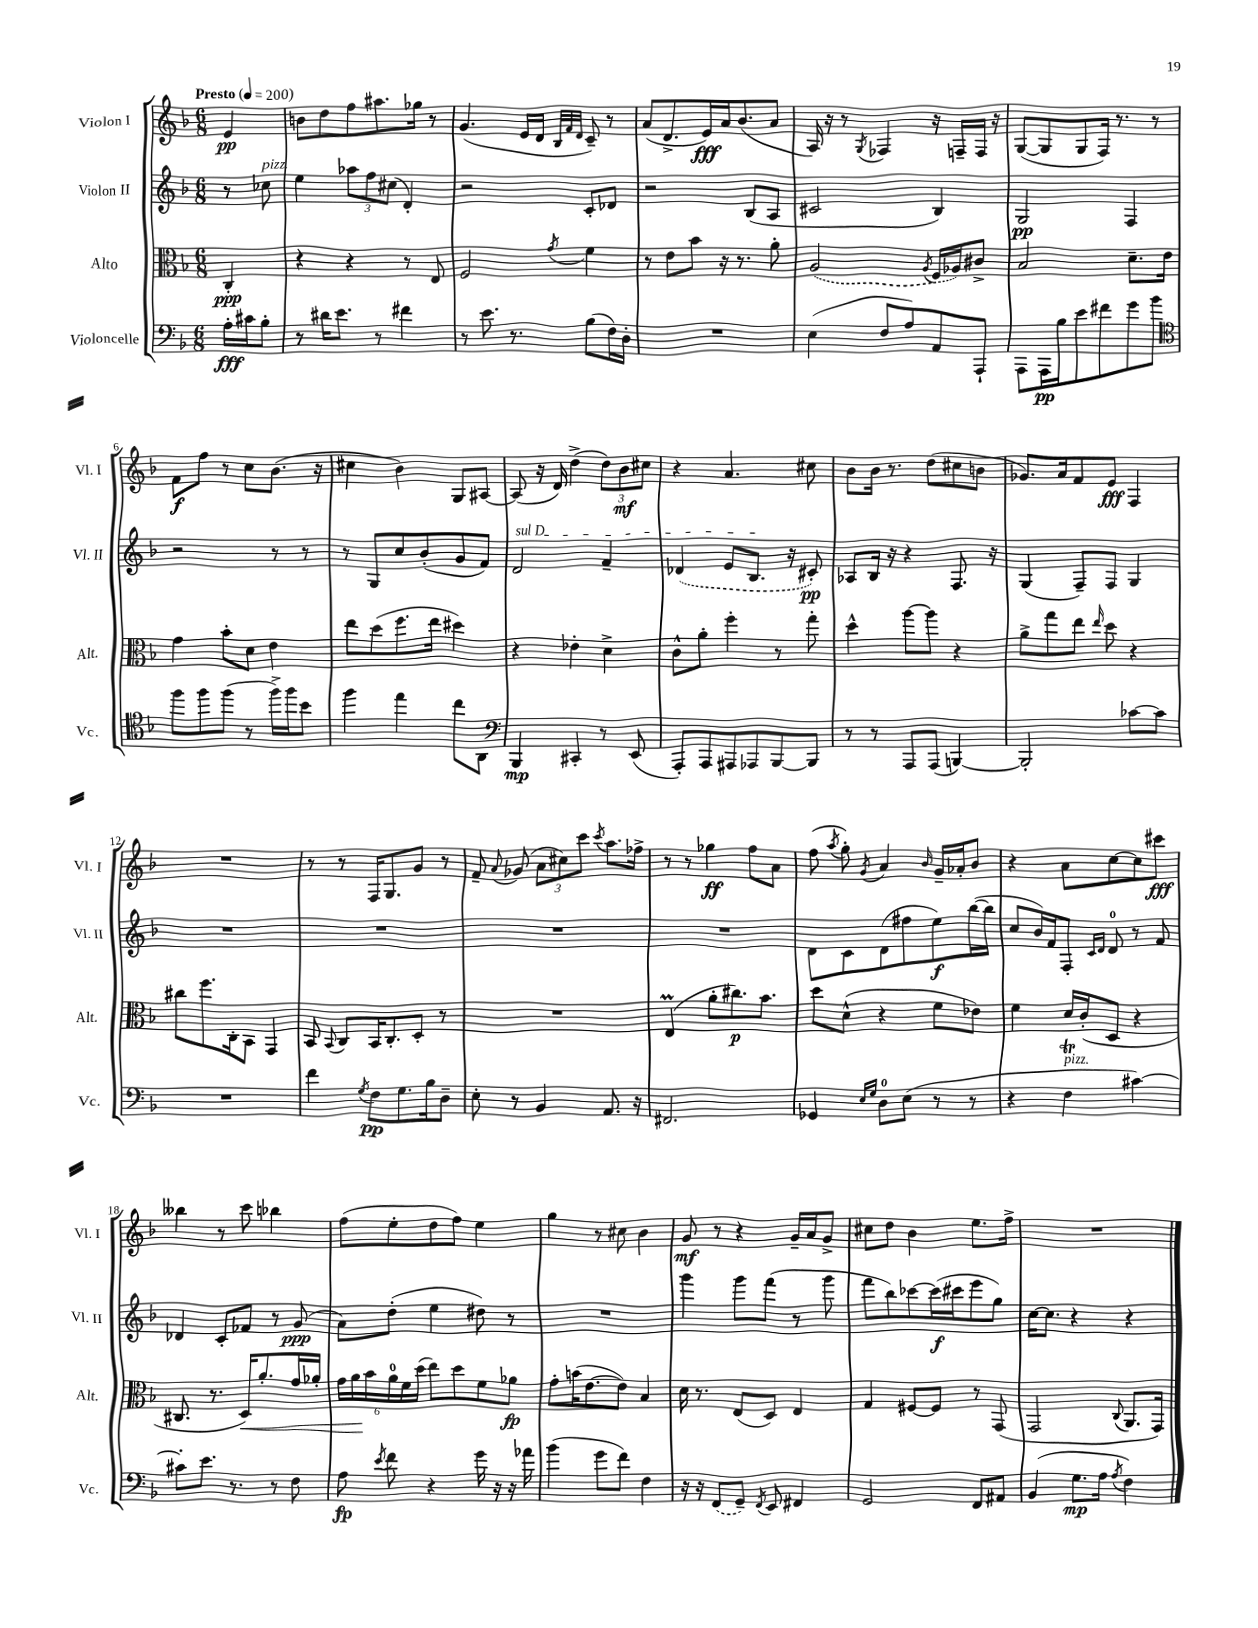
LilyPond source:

<<
\new StaffGroup <<
\new Staff = "s0" \with { instrumentName = "Violon I" shortInstrumentName = "Vl. I" } {
    \clef treble \key f \major \numericTimeSignature \time 6/8 \partial 4 \tempo "Presto" 4 = 200
    \autoBeamOff e'4\pp |
    b'8[ d''8 f''8 ais''8. ges''16] r8 |
    g'4.( e'16[ d'16] \grace { bes32[ f'32 d'32] } c'8--) r8 |
    a'8[( d'8.-> e'16\fff) a'16 bes'8.( a'8] |
    a16) r16 r8 \acciaccatura { g8 } fes4 r16 f16[-- f16] r16 |
    g8[~( g8 g8 f16]) r8. r8 |
    f'8[\f f''8] r8 c''8[ bes'8.]( r16 |
    cis''4 bes'4) g8[ ais8]~ |
    ais8( r16 d'16) d''4->( \tuplet 3/2 { d''8[) bes'8\mf cis''8] } |
    r4 a'4. cis''8 |
    bes'8[ bes'16] r8. d''8[( cis''8 b'8] |
    ges'8.[) a'16 f'8 e'8]\fff f4 |
    R2. |
    r8 r8 f16[ g8. g'8] r8 |
    f'8-- \appoggiatura { a'8 } ges'8( \tuplet 3/2 { a'8[ cis''8) c'''8] } \acciaccatura { c'''8 } a''8.[ fes''16]-> |
    r8 r8 ges''4\ff f''8[ a'8] |
    f''8( \acciaccatura { a''8 } g''8-.) \acciaccatura { g'8 } a'4 \grace { bes'16 } g'16[-- aes'16-. bes'8] |
    r4 a'8[ c''8~ c''8 cis'''8]\fff |
    beses''4 r8 c'''8 bes''4 |
    f''8[( e''8-. d''8 f''8]) e''4 |
    g''4 r8 cis''8 bes'4 |
    g'8\mf r8 r4 g'16[-- a'16 g'8]-> |
    cis''8[ d''8] bes'4 e''8.[ f''16]-> |
    R2. \bar "|." |
}
\new Staff = "s1" \with { instrumentName = "Violon II" shortInstrumentName = "Vl. II" } {
    \clef treble \key f \major \numericTimeSignature \time 6/8 \partial 4
    \autoBeamOff r8 ces''8^\markup { \italic "pizz." } |
    e''4 \tuplet 3/2 { aes''8[ f''8 cis''8]( } d'4-.) |
    r2 c'8[-. des'8] |
    r2 bes8[( a8] |
    cis'2 bes4) |
    g2\pp f4 |
    r2 r8 r8 |
    r8 g8[ c''8 bes'8-.( g'8 f'8]) |
    \once \override TextSpanner.bound-details.left.text = \markup { \italic "sul D" } d'2\startTextSpan f'4-- |
    \once \slurDashed des'4( e'8[ bes8.]\stopTextSpan r16 cis'8-.\pp) |
    aes8[ bes16] r16 r4 f8. r16 |
    g4( f8[--) f8] g4 |
    R2. |
    R2. |
    R2. |
    R2. |
    d'8[ c'8 d'8( fis''8 e''8\f) bes''16~( bes''16] |
    c''8[ bes'16) f'16 f8]-. \grace { c'16[ d'16] } d'8-0 r8 f'8 |
    des'4 c'8[-. fes'8] r8 g'8\ppp( |
    a'8[) d''8]-.( e''4 dis''8) r8 |
    R2. |
    g'''4 g'''8[ f'''8]( r8 g'''8 |
    f'''8[ bes''8) ces'''8~ ces'''16\f( cis'''16 e'''8 g''8]) |
    c''16[~ c''8.] r4 r4 \bar "|." |
}
\new Staff = "s2" \with { instrumentName = "Alto" shortInstrumentName = "Alt." } {
    \clef alto \key f \major \numericTimeSignature \time 6/8 \partial 4
    \autoBeamOff c4-.\ppp |
    r4 r4 r8 e8 |
    f2 \acciaccatura { g'8 } f'4 |
    r8 e'8[ bes'8] r16 r8. a'8-. |
    \once \slurDashed a2( \acciaccatura { a8 } f16[ aes16) cis'8]-> |
    bes2 d'8.[-- e'16] |
    g'4 bes'8[-. d'8] e'4 |
    e''8[ d''8( f''8. e''16] dis''4) |
    r4 ees'4-. d'4-> |
    c'8[-^ a'8]-. f''4-. r8 g''8-. |
    d''4-^ a''8[~ a''8] r4 |
    a'8[-> g''8 e''8] \grace { e''16 } d''8 r4 |
    cis''8[ f''8. c16-. bes,8] g,4 |
    bes,8 \appoggiatura { bes,8 } c8[ bes,16 c8.-. d8]-. r8 |
    R2. |
    e4\prall( a'8[-. cis''8.\p) bes'8.] |
    d''8[ d'8]-^( r4 f'8[ ees'8]) |
    f'4 d'16[ c'16-.( d8] r4 |
    cis8. r8. d16[\<) a'8.-. g'16 aes'16]-. |
    \tuplet 6/4 { g'16[ a'16\! bes'16 a'16-0 f'16 d''16]( } e''8[) d''8 f'8 aes'8]\fp |
    g'8[-. b'16( e'8.~ e'8]) bes4 |
    d'16 r8. e8[( d8]) e4 |
    g4 fis8[~ fis8] r8 g,8( |
    g,2 \appoggiatura { c8 } a,8.[ g,16]) \bar "|." |
}
\new Staff = "s3" \with { instrumentName = "Violoncelle" shortInstrumentName = "Vc." } {
    \clef bass \key f \major \numericTimeSignature \time 6/8 \partial 4
    \autoBeamOff a16[-.\fff cis'16 bes8]-. |
    r8 dis'16[ e'8.] r8 fis'4 |
    r8 e'8. r8. bes8[( f16) d16]-. |
    R2. |
    e4( f8[ a8) a,8 a,,8]-! |
    a,,8[ a,,16\pp bes16 e'8 fis'8 g'8 bes'8] |
    \clef tenor f''8[ f''8 f''8]( r8 f''16[->) f''16 bes'8] |
    f''4 e''4 c''8[ a,8] |
    \clef bass bes,,4\mp cis,4-. r8 e,8( |
    a,,8[-.) a,,8 ais,,8 aes,,8 bes,,8~ bes,,8] |
    r8 r8 a,,8[ a,,8]( b,,4~) |
    b,,2-. ces'8[~ ces'8] |
    R2. |
    f'4 \acciaccatura { g8 } f8[\pp g8. bes16 d8]-- |
    e8-. r8 bes,4 a,8. r16 |
    fis,2. |
    ges,4 \grace { e16[ g16] } d8[-0 e8]( r8 r8 |
    r4 f4\trill^\markup { \italic "pizz." } cis'4~) |
    cis'8[-. e'8.] r8. r8 f8 |
    a8\fp \acciaccatura { e'8 } f'8 r4 g'16 r16 r16 aes'16 |
    bes'4( g'8[ f'8]) f4 |
    r16 r16 \once \slurDashed f,8[( g,8]--) \acciaccatura { f,8 } e,8 fis,4 |
    g,2 f,8[ ais,8] |
    bes,4( g8.[\mp a16] \acciaccatura { a8 } f4) \bar "|." |
}
>>
>>
